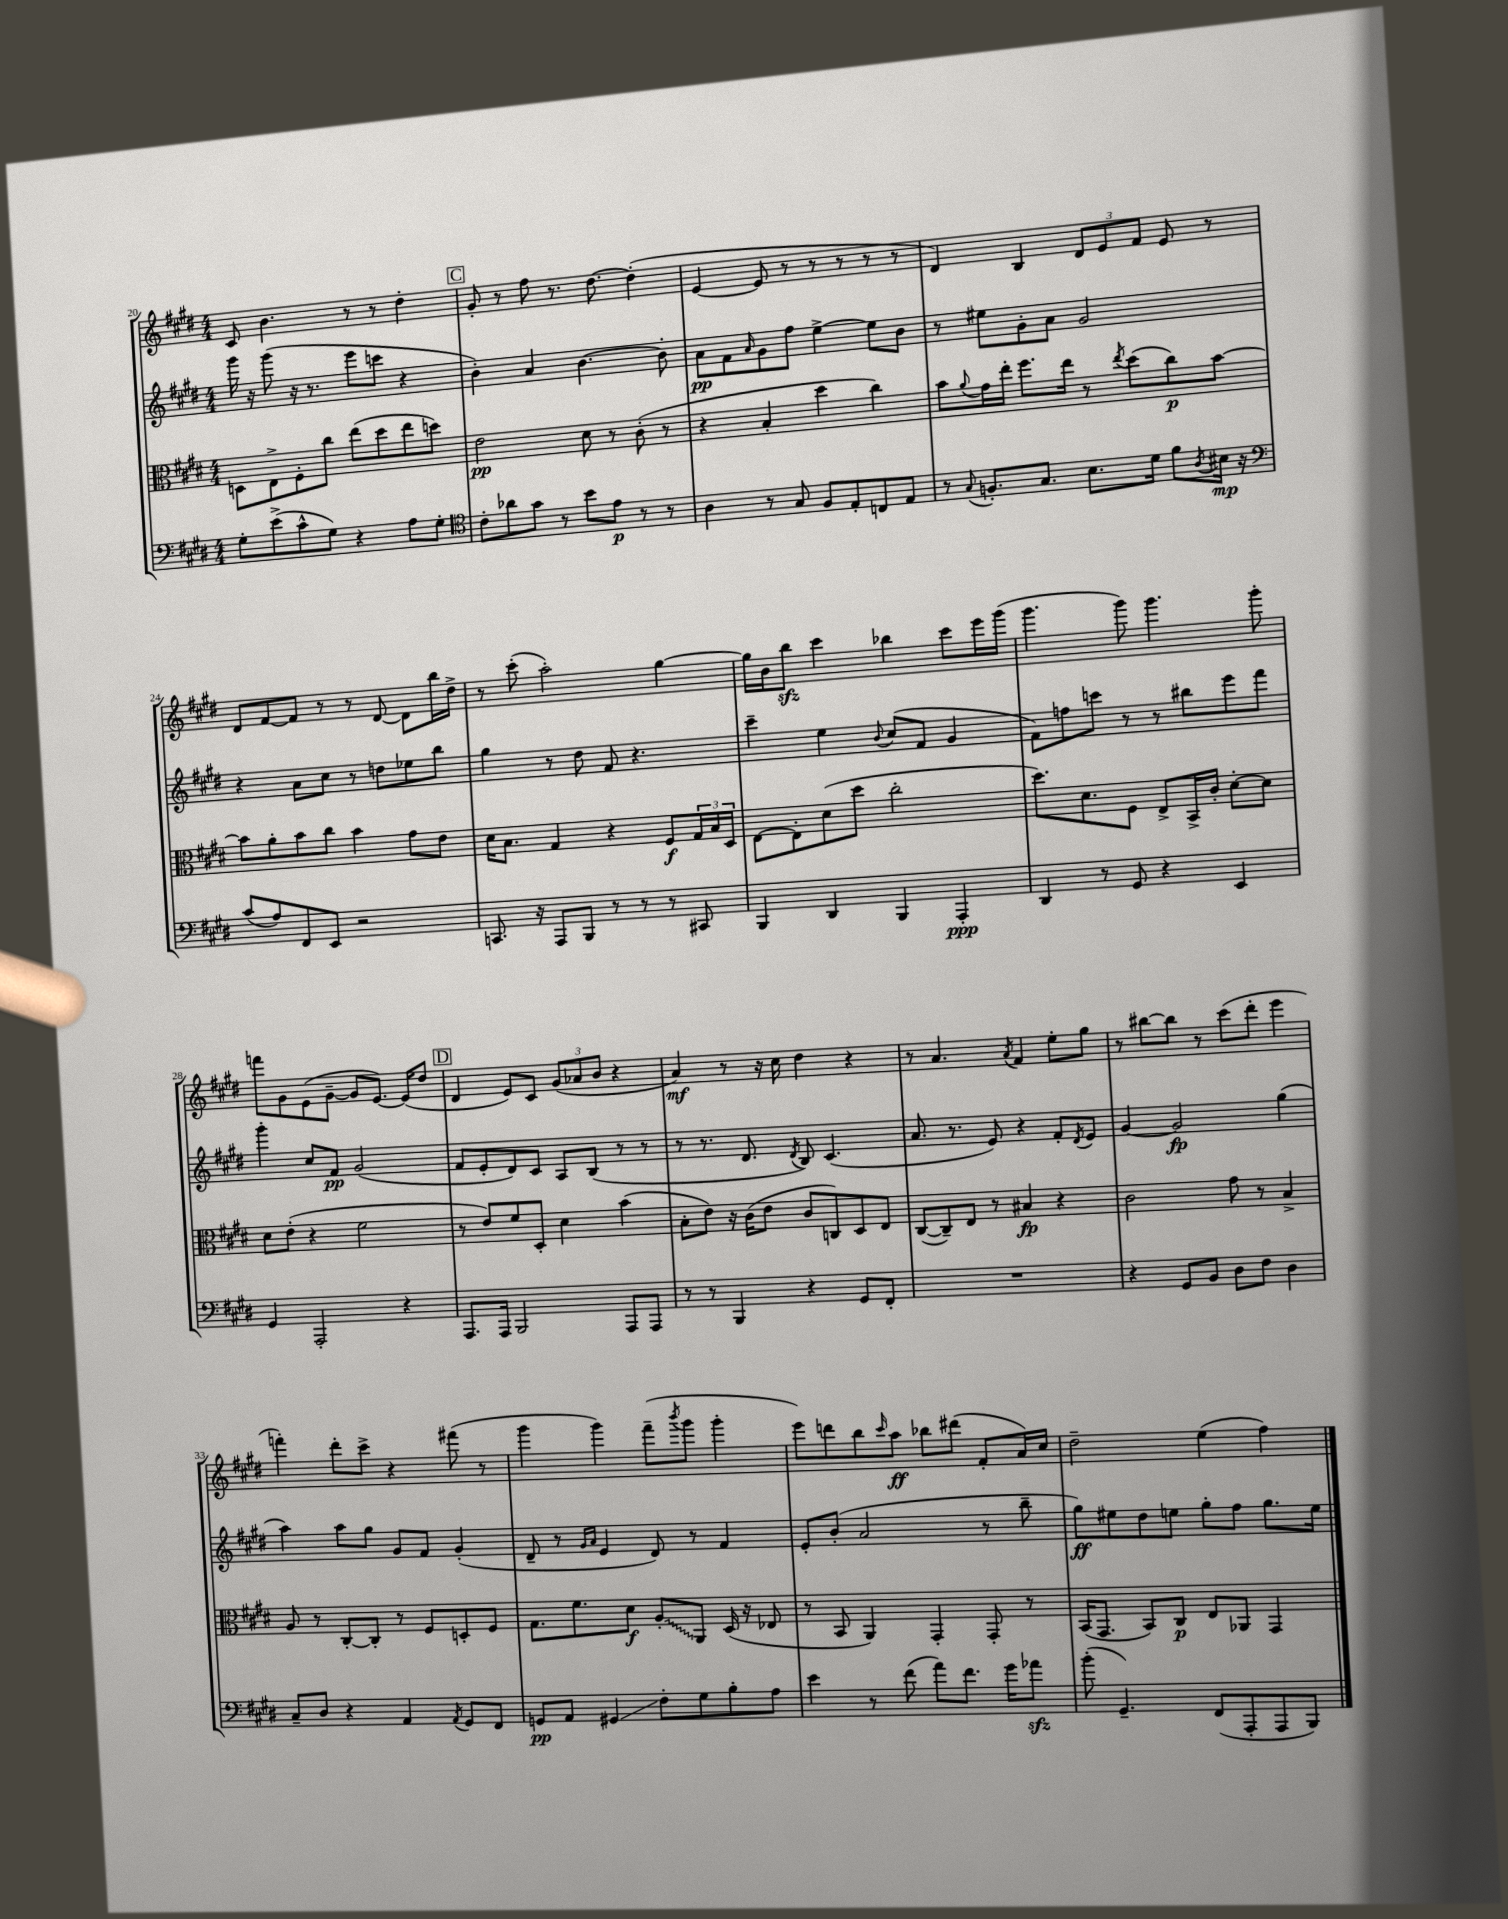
<<
\new StaffGroup <<
\new Staff = "s0" {
    \clef treble \key e \major \numericTimeSignature \time 4/4
    cis'8 b'4. r8 r8 dis''4-. |
    \mark \markup { \box "C" } gis'8-. r8 fis''8 r8. dis''8.~ dis''4-.( |
    e'4~ e'8 r8 r8 r8 r8 r8 |
    dis'4) b4 \tuplet 3/2 { dis'8 e'8 fis'8 } e'8 r8 |
    dis'8 fis'8~ fis'8 r8 r8 dis'8~ dis'8 b''16 dis''16-> |
    r8 cis'''8-.( a''2-.) gis''4~ |
    gis''16 b'16 b''8\sfz cis'''4 bes''4 cis'''8 e'''16 gis'''16( |
    gis'''4. gis'''8) gis'''4. gis'''8-. |
    f'''8 gis'8 e'8( gis'8~-- gis'8 e'8.~) e'16( dis''8 |
    \mark \markup { \box "D" } dis'4 e'8) cis'8 \tuplet 3/2 { gis'8( aes'8 b'8 } r4 |
    a'4\mf) r8 r16 cis''16 dis''4 r4 |
    r8 a'4. \acciaccatura { a'8 } fis'4 e''8-. gis''8 |
    r8 bis''8~ bis''8 r8 cis'''8( dis'''8-. e'''4 |
    f'''4-.) dis'''8-. cis'''8-> r4 fis'''8( r8 |
    gis'''4 gis'''4) fis'''8--( \acciaccatura { b'''8 } gis'''8 gis'''4-. |
    e'''8) d'''8 b''8 \grace { cis'''16 } a''8\ff bes''8 dis'''8( fis'8-. a'16) cis''16 |
    dis''2-- e''4( fis''4) \bar "|." |
}
\new Staff = "s1" {
    \clef treble \key e \major \numericTimeSignature \time 4/4
    gis'''16 r16 gis'''8( r16 r8. e'''8 c'''8 r4 |
    \mark \markup { \box "C" } b'4-.) a'4 b'4.~ b'8-. |
    a'8\pp fis'8 \grace { a'16 } gis'8 fis''8 e''4~-> e''8 b'8 |
    r8 eis''8 gis'8-. a'8 gis'2 |
    r4 a'8 cis''8 r8 d''8 ees''8 b''8 |
    gis''4 r8 dis''8 fis'8 r4. |
    cis'''4-- e''4 \appoggiatura { b'8 } cis''8( fis'8 gis'4 |
    fis'8) f''8 c'''8 r8 r8 bis''8 e'''8 fis'''8 |
    gis'''4-. cis''8 fis'8\pp gis'2( |
    \mark \markup { \box "D" } fis'8 e'8-. dis'8) cis'8 a8 b8( r8 r8 |
    r8 r8. dis'8. \acciaccatura { dis'8 } b8) cis'4.( |
    a'8. r8. e'8) r4 fis'8-. \acciaccatura { dis'8 } e'8 |
    gis'4~ gis'2\fp gis''4( |
    a''4) a''8 gis''8 gis'8 fis'8 gis'4-.( |
    dis'8-- r8 \grace { gis'16 a'16 } e'4 dis'8) r8 fis'4 |
    e'8-. b'8-.( a'2 r8 b''8-- |
    gis''8\ff) eis''8 dis''8 e''8 gis''8-. fis''8 gis''8. e''16 \bar "|." |
}
\new Staff = "s2" {
    \clef alto \key e \major \numericTimeSignature \time 4/4
    d8 e8-> fis8-. cis''8 e''8( dis''8 e''8 d''8) |
    \mark \markup { \box "C" } e'2\pp dis'8 r8 cis'8-.( r8 |
    r4 b4-. dis''4 cis''4) |
    b'8 \appoggiatura { a'8 } gis'16 e''16-. fis''8. e''16 r8 \acciaccatura { e''8 } dis''8( cis''8\p) b'8~ |
    b'8 a'8-. b'8 cis''8 b'4 gis'8 e'8 |
    dis'16 b8. gis4 r4 fis8\f \tuplet 3/2 { gis16 b16 dis16 } |
    e8~ e8-. dis'8( dis''8 cis''2-. |
    dis''8.) dis'8. fis8 e8-> b,16-> cis'16-. dis'8~-. dis'8 |
    dis'8 e'8-.( r4 fis'2 |
    \mark \markup { \box "D" } r8 e'8) fis'8 dis8-. dis'4 b'4( |
    b8-. e'8) r16 cis'16( e'8 cis'8 c8) dis8 e8 |
    cis8~( cis8--) e8 r8 bis4\fp r4 |
    cis'2 gis'8 r8 b4-> |
    a8 r8 cis8~-. cis8-. r8 fis8 d8-. fis8 |
    gis8. fis'8. dis'8\f \once \override Glissando.style = #'zigzag a8-.\glissando a,8 dis16( r16 ees8 |
    r8 b,8 a,4) gis,4-. gis,8-. r8 |
    b,16( gis,8. b,8) cis8\p e8 aes,8 gis,4 \bar "|." |
}
\new Staff = "s3" {
    \clef bass \key e \major \numericTimeSignature \time 4/4
    gis8-. e'8->( cis'8-^ gis8) r4 a8 gis8-. |
    \mark \markup { \box "C" } \clef tenor cis'8-. aes'8 gis'8 r8 b'8 e'8\p r8 r8 |
    a4 r8 gis8 fis8 e8-. c8 e8 |
    r8 \appoggiatura { gis8 } f8.-. gis8. b8. dis'16 fis'8 \acciaccatura { a8 } bis16\mp r16 |
    \clef bass cis'8( a8) fis,8 e,8 r2 |
    c,8. r16 a,,8 b,,8 r8 r8 r8 cis,8 |
    b,,4 dis,4 b,,4 a,,4-.\ppp |
    dis,4 r8 gis,8 r4 e,4 |
    gis,4 a,,2-. r4 |
    \mark \markup { \box "D" } a,,8. a,,16 b,,2 a,,8 a,,8 |
    r8 r8 b,,4 r4 gis,8 fis,8-. |
    R1 |
    r4 gis,8 b,8 dis8 fis8 dis4 |
    cis8-- dis8 r4 a,4 \acciaccatura { a,8 } gis,8 fis,8 |
    g,8\pp a,8 gis,4\glissando fis8-. gis8 b8-. a8 |
    e'4 r8 fis'8( a'8) fis'8. gis'16 aes'8\sfz |
    b'8-.( gis,4.--) fis,8( a,,8-. a,,8 b,,8) \bar "|." |
}
>>
>>
\layout { \context { \Score currentBarNumber = #20 } }
